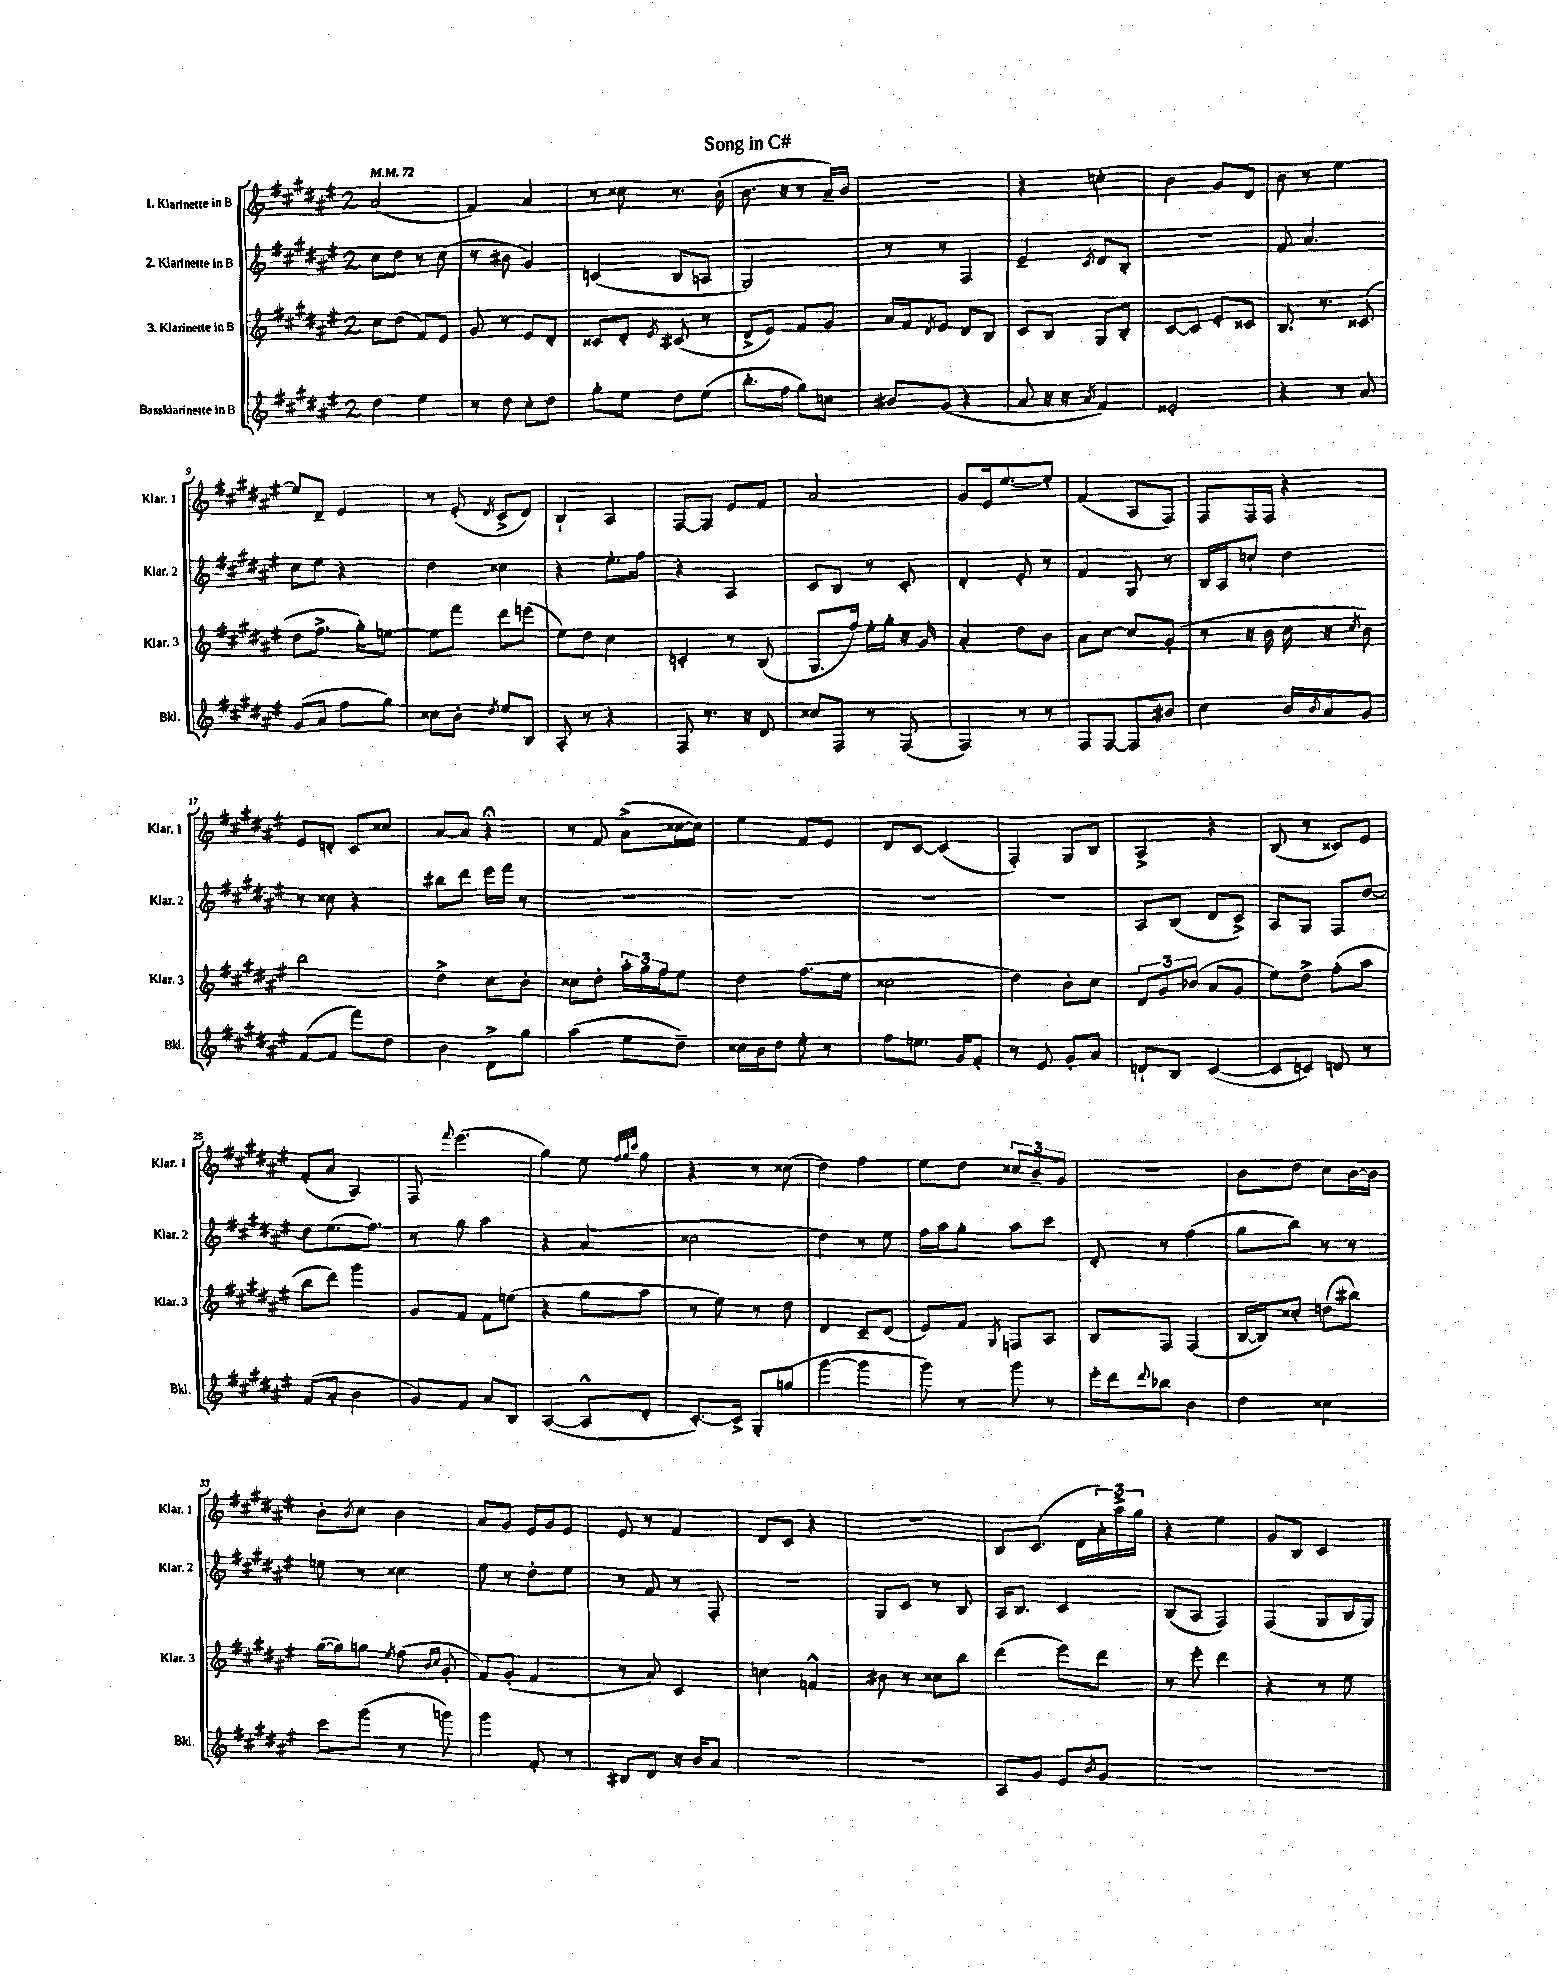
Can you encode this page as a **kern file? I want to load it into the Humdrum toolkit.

**kern	**kern	**kern	**kern
*staff4	*staff3	*staff2	*staff1
*clefG2	*clefG2	*clefG2	*clefG2
*k[f#c#g#d#a#e#]	*k[f#c#g#d#a#e#]	*k[f#c#g#d#a#e#]	*k[f#c#g#d#a#e#]
*M2/4	*M2/4	*M2/4	*M2/4
*MM72	*MM72	*MM72	*MM72
4dd#	8cc#	8cc#	(2a#
.	(8dd#	8dd#	.
4ee#	8f#)	8r	.
.	8e#	(8cc#	.
=	=	=	=
8r	8g#	8r	4f#)
8dd#	8r	8b#	.
8cc#'	8e#	4g#)	4a#
8dd#	8d#'	.	.
=	=	=	=
8gg#'	8c##	(4c	8r
8ee#	8d#'	.	8cc##
.	8qe#	.	.
8dd#	(8c#	8B	8.r
(8ee#	8r	8A	.
.	.	.	(16b'
=	=	=	=
8.bb'	8d#^	2G#)	8.b
.	8e#)	.	.
16ff#	.	.	16r
8gg#)	8f#	.	8r
8cc	8g#	.	16a#~)
.	.	.	16b
=	=	=	=
8b#	16a#	8r	2r
.	16f#	.	.
.	8qd#	.	.
(8g#	8e#	8r	.
4r	8d#	4F#	.
.	8B	.	.
=	=	=	=
8a#	8c#	4e#~	4r
16r	8B	.	.
16r	.	.	.
8qa#	.	8qc#	.
4f#)	8G#	8d#	4cc'
.	8B'	8B'	.
=	=	=	=
2e##'	[8c#	2r	4b
.	8c#]	.	.
.	8e#'	.	8g#
.	8c##	.	8d#
=	=	=	=
4r	8.B	8f#	8b
.	.	4.a#	8r
.	8.r	.	.
8r	.	.	[4ee#
8a#	(8c##	.	.
=	=	=	=
(8g#	8dd#	8cc#	8ee#]
8a#	8.ff#^	8ee#	8d#~
8ff#	.	4r	4e#
.	16gg#')	.	.
8gg#)	[8ee	.	.
=	=	=	=
8cc##	8ee]	4dd#	8r
8b'	8fff#	.	(8e#'
8qdd#	.	.	8qd#
8ee#	8ddd#	4cc##	8c#^
8B	(8eee	.	8d#)
=	=	=	=
8A#'	8ee#)	4r	4B`
8r	8dd#	.	.
4r	4cc#	8.ee#'	4A#
.	.	16ff#	.
=	=	=	=
8F#	4c'	4r	[8F#
8.r	.	.	8F#]
.	8r	4A#	8e#
16r	.	.	.
8d#	(8B	.	8f#
=	=	=	=
8cc##	8.G#	8c#	2a#
8F#	.	8B	.
.	16ff#)	.	.
8r	16ee#'	8r	.
.	16gg#'	.	.
(8F#	16r	8c#'	.
.	16g#	.	.
=	=	=	=
4F#)	4a#'	4d#'	8g#
.	.	.	16e#
.	.	.	[8.ee#
8r	8dd#	8e#'	.
8r	8b	8r	8ee#']
=	=	=	=
8F#	8a#	4f#	(4f#
[8F#	[8cc#	.	.
8F#]	8cc#]	8G#	8A#
8b#	(8g#'	8r	8F#)
=	=	=	=
4cc#	8r	16B	8F#
.	.	16A#	.
.	16r	8cc`	16F#
.	16b	.	16F#
16b	16cc#	4dd#	4r
8qb	.	.	.
16a#	16r	.	.
.	8qcc#	.	.
8g#	8b)	.	.
=	=	=	=
([8f#	2bb	8r	8e#
8f#]	.	8cc##	8d'
8fff#)	.	4r	8c#
8dd#	.	.	8cc##
=	=	=	=
4b	4dd#^	8bb#	[8a#
.	.	8ddd#	8a#]
8d#^	8cc#	16eee#	4r;
.	.	16fff#	.
8gg#	8b'	8r	.
=	=	=	=
(4aa#	8cc##	2r	8r
.	8dd#'	.	8f#
8ee#	24aa#'	.	(8a#^
.	24gg#	.	.
.	24ff#	.	.
8dd#~)	8ee#	.	[16cc##
.	.	.	16cc##])
=	=	=	=
16cc##	4dd#	2r	4ee#
16b	.	.	.
8dd#	.	.	.
8ee#'	(8.ff#	.	8f#
8r	.	.	8e#
.	16ee#	.	.
=	=	=	=
8ff#	2cc##	2r	8d#
8.ee	.	.	[8c#
.	.	.	(4c#]
16g#	.	.	.
8f#'	.	.	.
=	=	=	=
8r	4dd#)	2r	4F#')
8e#	.	.	.
8g#'	8b'	.	8G#
8a#	8cc#	.	8B
=	=	=	=
8d`	12d#	8A#	4A#^
.	12g#	.	.
8B	.	(8B	.
.	(12b-	.	.
([4c#	8a#	8d#	4r
.	8g#	8c#^)	.
=	=	=	=
8c#]	8ee#)	8A#	(8B
8c)	8dd#^	8G#	8r
8d	(8ff#'	8F#	8c##)
8r	8aa#	[8dd#	8e#
=	=	=	=
(8f#	8bb	8dd#]	(8f#'
8a#'	8ddd#)	(8.ee#	8a#
4b	4ggg#	.	4A#)
.	.	8.ff#)	.
=	=	=	=
8g#)	8g#	8r	8F#
.	.	.	8qqfff#
8f#	8f#	8gg#	(4.eee#
8a#	8f#	4aa#	.
8B	(8ee	.	.
=	=	=	=
([4A#	4r	4r	4gg#)
8A#^^]	8gg#	(4a#	8ee#
.	.	.	32qqff#
.	.	.	32qqgg#
.	.	.	32qqccc#
8d#'	8aa#	.	8gg#
=	=	=	=
[8.c#')	8r	2cc##	4r
.	8ee#)	.	.
16c#^]	.	.	.
8G#'	8r	.	8r
(8gg	8dd#	.	(8cc##
=	=	=	=
[4ggg#	4d#	4dd#)	4dd#)
4ggg#]	8c#~	8r	4ff#
.	(8d#	8ee#	.
=	=	=	=
8ggg#)	8e#)	16ff#	8ee#
.	.	16aa#	.
8r	8f#	8gg#'	8dd#
.	8qG#	.	.
8ggg#	8F	8aa#	12cc##
.	.	.	12b~
8r	8A#	8ccc#	.
.	.	.	12g#
=	=	=	=
16eee#'	8B	8d#'	2r
16ddd#	.	.	.
8qqddd#	.	.	.
8bb-	8F#	8r	.
4b	(4F#	(4ff#	.
=	=	=	=
4dd#	[16B	8gg#	8b
.	16B])	.	.
.	8cc##'	8bb)	8dd#
4cc##	(8dd	8r	8cc#
.	8bb#)	8r	[16b
.	.	.	16b]
=	=	=	=
8ccc#	([16gg#	8ee	8b'
.	16gg#])	.	.
.	.	.	8qb
(8ggg#	8gg	8r	8cc#
.	8qee#	.	.
8r	(8ff#	4cc##	4b
.	16qqb	.	.
.	16qqcc#	.	.
8ggg)	8g#'	.	.
=	=	=	=
4ggg#	8f#)	8ee#	8a#
.	(8g#'	8r	8g#
8f#'	4f#	8dd#'	16e#
.	.	.	16g#
8r	.	8ee#	8e#
=	=	=	=
8B#	8r	8r	8e#
8d#	8a#)	8f#	8r
16r	4c#	8r	4f#
16b	.	.	.
8a#	.	8F#'	.
=	=	=	=
2r	4cc	2r	8d#
.	.	.	8c#
.	4f^^	.	4r
=	=	=	=
2r	8b#	8G#	2r
.	8r	8c#	.
.	8cc##	8r	.
.	8bb	8B	.
=	=	=	=
8A#	(4ddd#	16A#	8B
.	.	8.B	.
8g#	.	.	(8.c#
8e#	8eee#)	4c#	.
.	.	.	16d#
8qb	.	.	.
8g#	8ddd#	.	24a#')
.	.	.	24aa#^
.	.	.	24gg#
=	=	=	=
2r	8r	(8B	4r
.	8eee#'	8A#	.
.	4ddd#	4F#)	4ee#
=	=	=	=
2r	4r	(4F#	8g#
.	.	.	8B
.	8r	8G#	4c#
.	8ee#	16B	.
.	.	16G#)	.
==	==	==	==
*-	*-	*-	*-
